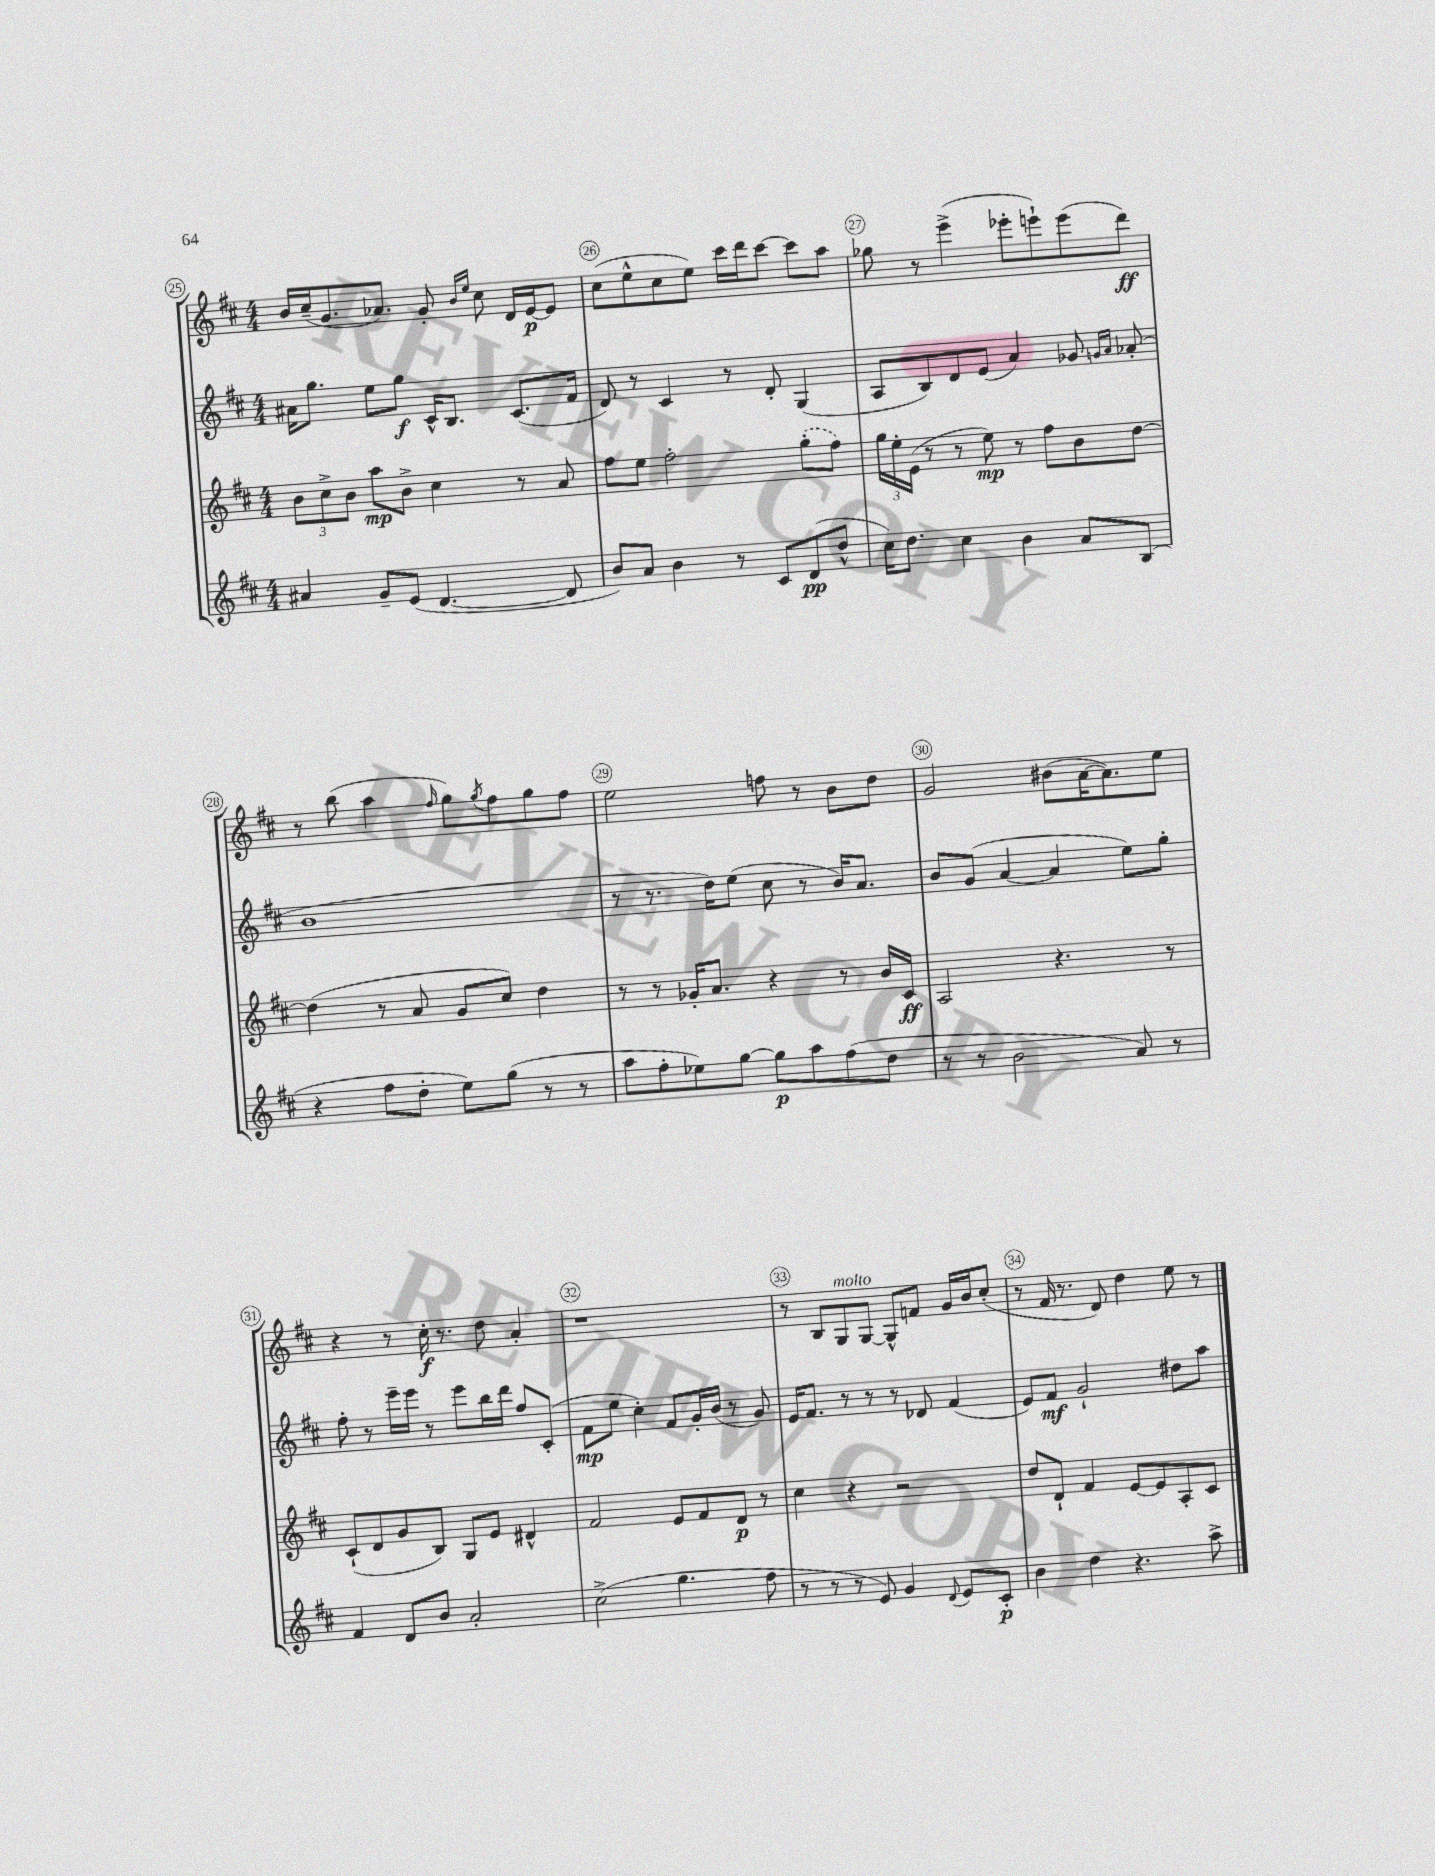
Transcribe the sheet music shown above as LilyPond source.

<<
\new StaffGroup <<
\new Staff = "s0" {
    \clef treble \key d \major \numericTimeSignature \time 4/4
    b'16 cis''16--( g'8. aes'8.) g'8-. \grace { b'16 e''16 } cis''8 d'16 e'16~\p e'8 |
    cis''8( e''8-^ cis''8 e''8) cis'''16 d'''16 cis'''8~ cis'''8 a''8 |
    ges''8 r8 e'''4->( ees'''8-. e'''8-!) e'''8( d'''8\ff) |
    r8 b''8( a''4 \grace { fis''16 } g''8) \acciaccatura { g''8 } fis''8 g''8 fis''8 |
    e''2 f''8 r8 b'8 d''8 |
    g'2 bis'8( a'16~ a'8.) e''8 |
    r4 r8 cis''16-.\f r8. d''8 a'4-. |
    r1 |
    r8 b8 g8^\markup { \italic "molto" } g8~ g8-^ f'8 g'16 b'16 cis''8-.( |
    r8 fis'16 r8. d'8) d''4 e''8 r8 \bar "|." |
}
\new Staff = "s1" {
    \clef treble \key d \major \numericTimeSignature \time 4/4
    ais'16 g''8. e''8 g''8\f cis'16-^ b8. cis'8.( fis'16 |
    d'8) r8 cis'4 r8 d'8-. g4( |
    a8 b8) d'8 e'8( a'4) ges'8 \grace { g'16 a'16 } aes'8-.( |
    b'1 |
    r8 r8. d''16) e''8( cis''8 r8 b'16) a'8. |
    b'8 g'8( a'4~ a'4 e''8) g''8-. |
    fis''8-. r8 e'''16-- e'''16 r8 e'''8 b''16 d'''16 fis''8 cis'8-.( |
    fis'8\mp e''8 cis''4-.) fis'8 g'16-. b'16( r8 g'8) |
    e'16 fis'8. r8 r8 r8 des'8 fis'4( |
    e'8) fis'8\mf g'2-! dis''8 a''8 \bar "|." |
}
\new Staff = "s2" {
    \clef treble \key d \major \numericTimeSignature \time 4/4
    \tuplet 3/2 { b'8 cis''8-> b'8 } a''8\mp b'8-> cis''4 r8 a'8 |
    fis''8 e''8 fis''2-. \once \slurDashed g''8-.( fis''8) |
    \tuplet 3/2 { g''16 e''16-. e'16( } r8 r8 e''8\mp) r8 fis''8 b'8 d''8~ |
    d''4( r8 a'8 g'8 cis''8) d''4 |
    r8 r8 ges'16-. a'8. r4 r8 b'16 cis'16\ff |
    a2 r4. r8 |
    cis'8-!( d'8 g'8 b8) g8 e'8 dis'4-^ |
    fis'2 e'8 fis'8 d'8\p r8 |
    cis''4 r4 r2 |
    d''8 d'8-! fis'4 e'8~ e'8 a8-. cis'8 \bar "|." |
}
\new Staff = "s3" {
    \clef treble \key d \major \numericTimeSignature \time 4/4
    ais'4 g'8-- e'8( d'4.~ d'8 |
    b'8) a'8 b'4 r8 cis'8 d'8\pp( d''8-^ |
    cis''16) d''8. cis''4 b'4 a'8 b8( |
    r4 fis''8 d''8-. e''8) g''8( r8 r8 |
    a''8 fis''8-. ees''8) g''8~ g''8\p a''8 fis''8( d''8 |
    r8 r8 b'2 a'8) r8 |
    fis'4 d'8 b'8 a'2-. |
    cis''2->( g''4. fis''8 |
    r8 r8 r8 e'8) g'4 \appoggiatura { d'8 } e'8 cis'8-.\p |
    b'4 d''4 r4. a''8-> \bar "|." |
}
>>
>>
\layout { \context { \Score currentBarNumber = #25 \override BarNumber.break-visibility = ##(#f #t #t) barNumberVisibility = #all-bar-numbers-visible \override BarNumber.stencil = #(make-stencil-circler 0.1 0.3 ly:text-interface::print) } }
